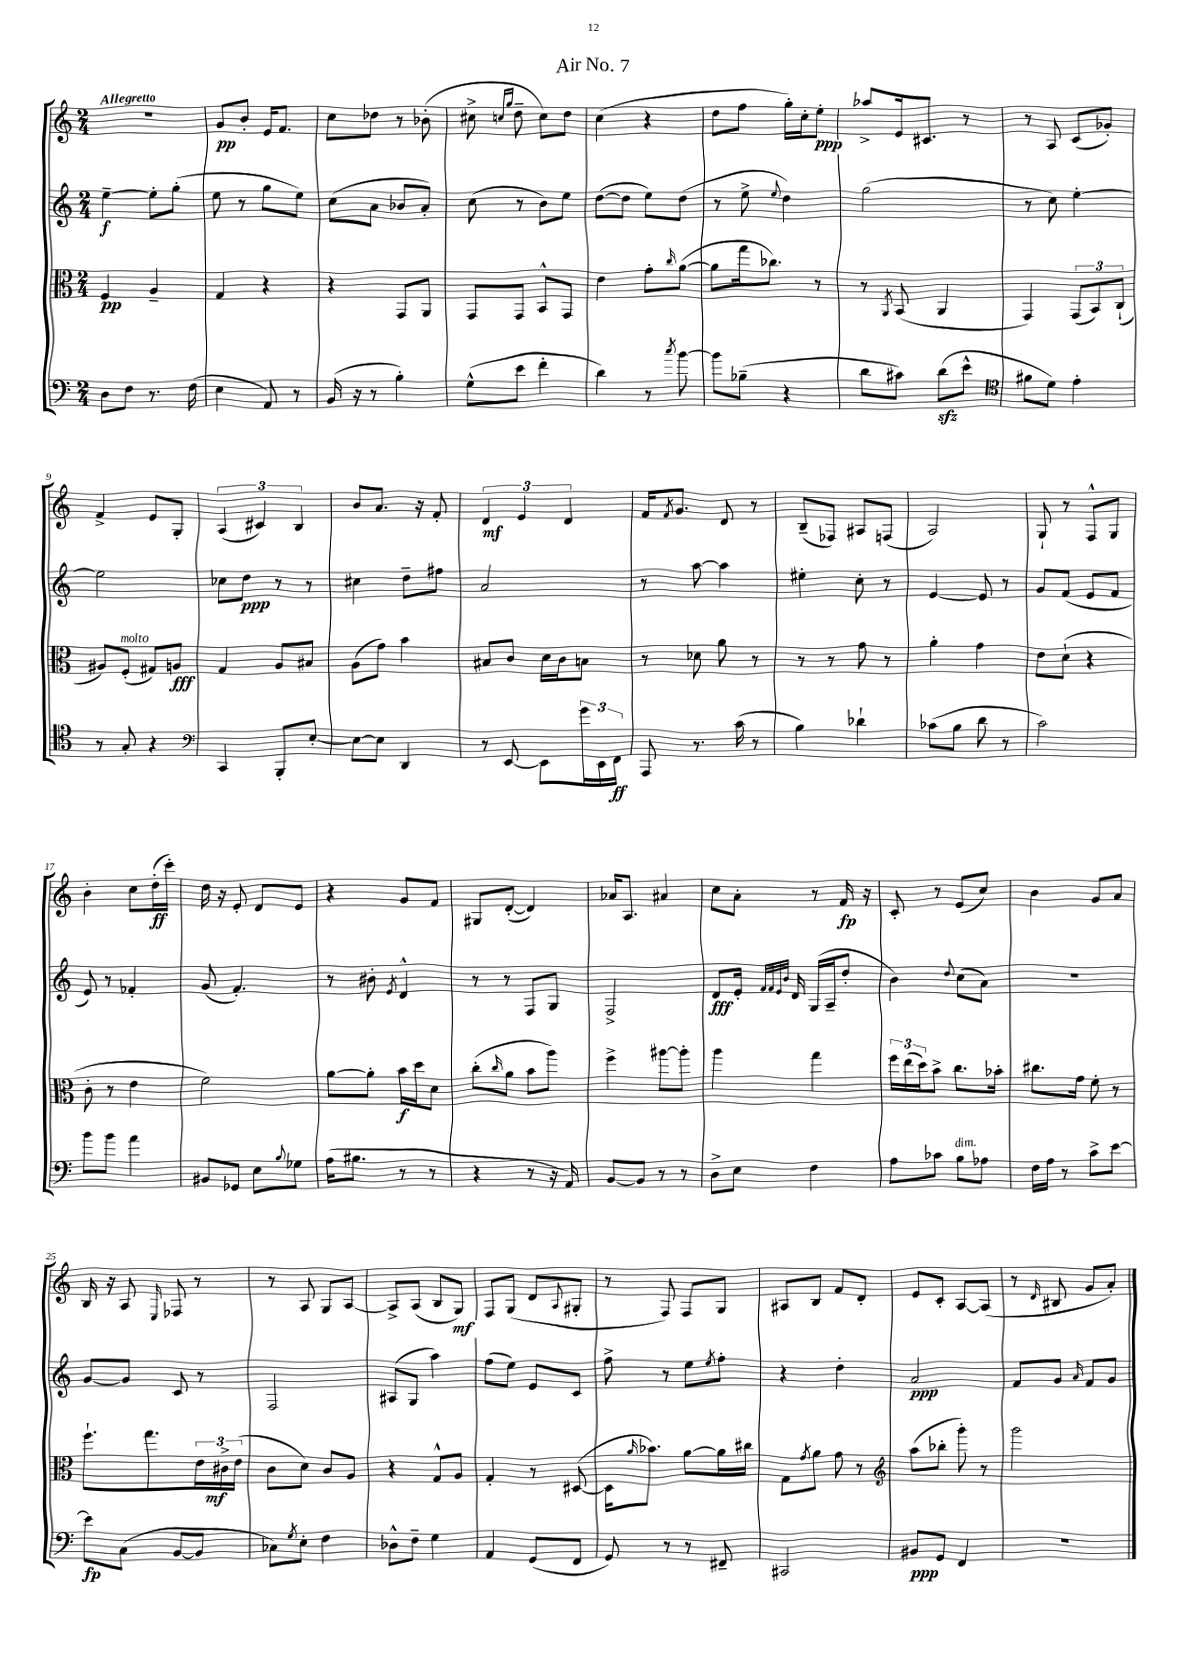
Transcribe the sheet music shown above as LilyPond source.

\header { title = "Air No. 7" }
<<
\new StaffGroup <<
\new Staff = "s0" {
    \clef treble \key c \major \numericTimeSignature \time 2/4 \tempo "Allegretto"
    r2 |
    g'8\pp b'8-. e'16 f'8. |
    c''8 des''8 r8 bes'8-.( |
    cis''8-> \grace { c''16 g''16 } d''8-- c''8) d''8 |
    c''4( r4 |
    d''8 f''8 g''16-.) c''16-. e''8-.\ppp |
    aes''8-> e'16 cis'8. r8 |
    r8 a8 c'8( ges'8-.) |
    f'4-> e'8 g8-. |
    \tuplet 3/2 { a4( cis'4) b4 } |
    b'8 a'8. r16 f'8-. |
    \tuplet 3/2 { d'4\mf e'4 d'4 } |
    f'16 \acciaccatura { f'8 } g'8. d'8 r8 |
    b8--( fes8) ais8 f8( |
    a2) |
    g8-! r8 f8-^ g8 |
    b'4-. c''8 d''16-.\ff( c'''16-.) |
    d''16 r16 e'8-. d'8 e'8 |
    r4 g'8 f'8 |
    gis8 d'8~-.( d'4) |
    aes'16 a8. ais'4 |
    c''8 a'8-. r8 f'16\fp r16 |
    c'8-. r8 e'8( c''8) |
    b'4 g'8 a'8 |
    b16 r16 a8 \grace { e16 } fes8 r8 |
    r8 a8 g8 a8~ |
    a8-> a8( b8 g8\mf) |
    f8 g8( d'8 \appoggiatura { a8 } gis8-. |
    r8 f8) f8 g8 |
    ais8 b8 f'8 d'8-. |
    e'8 c'8-. a8~ a8( |
    r8 \grace { d'16 } bis8 g'8 a'8-.) \bar "|." |
}
\new Staff = "s1" {
    \clef treble \key c \major \numericTimeSignature \time 2/4
    e''4~--\f e''8-. g''8-.( |
    e''8 r8 g''8 e''8) |
    c''8( a'8 bes'8 a'8-.) |
    c''8( r8 b'8) e''8 |
    d''8~( d''8 e''8) d''8( |
    r8 e''8-> \appoggiatura { e''8 } d''4) |
    g''2( |
    r8 c''8) e''4~-. |
    e''2 |
    ces''8 d''8\ppp r8 r8 |
    cis''4 d''8-- fis''8 |
    a'2 |
    r8 a''8~ a''4 |
    eis''4-. c''8-. r8 |
    e'4~ e'8 r8 |
    g'8 f'8( e'8 f'8 |
    e'8) r8 fes'4-. |
    g'8( f'4.-.) |
    r8 bis'8-. \acciaccatura { e'8 } d'4-^ |
    r8 r8 f8 g8 |
    f2-> |
    d'8\fff e'16-. \grace { f'32 f'32 e'32 b'32 } d'16 g16( a16-- d''8-. |
    b'4) \appoggiatura { d''8 } c''8( a'8) |
    r2 |
    g'8~ g'8 c'8 r8 |
    f2 |
    ais8( g8 a''4) |
    f''8( e''8) e'8 c'8 |
    f''8-> r8 e''8 \acciaccatura { e''8 } f''8-. |
    r4 d''4-. |
    a'2\ppp |
    f'8 g'8 \grace { a'16 } f'8 g'8 \bar "|." |
}
\new Staff = "s2" {
    \clef alto \key c \major \numericTimeSignature \time 2/4
    f4\pp a4-- |
    g4 r4 |
    r4 g,8 a,8 |
    g,8 g,8 b,8-^ g,8 |
    e'4 g'8-. \grace { c''16 } a'8~( |
    a'8 g''16 ces''8.) r8 |
    r8 \acciaccatura { a,8 } b,8( a,4 |
    g,4) \tuplet 3/2 { g,8( b,8) c8-!( } |
    ais8) f8-.^\markup { \italic "molto" }( gis8) a8\fff |
    g4 a8 bis8 |
    a8( g'8) b'4 |
    bis8 c'8 d'16 c'16 b8 |
    r8 des'8 a'8 r8 |
    r8 r8 g'8 r8 |
    a'4-. g'4 |
    e'8 d'8-!( r4 |
    c'8-. r8 e'4 |
    f'2) |
    a'8~ a'8-. b'16\f d''16 d'8 |
    c''8-.( \grace { c''16 } a'8 b'8 a''8) |
    f''4-> ais''8~ ais''8-. |
    a''4 g''4 |
    \tuplet 3/2 { f''16 e''16( d''16) } b'8-> c''8. bes'16-. |
    cis''8. g'16 f'8-. r8 |
    f''8.-! g''8. \tuplet 3/2 { e'16 cis'16->\mf e'16( } |
    c'8 d'8) c'8 a8 |
    r4 g8-^ a8 |
    g4-. r8 dis8~( |
    dis16 \grace { a'16 } bes'8.) a'8~ a'16 cis''16 |
    g8 \acciaccatura { g'8 } a'8 g'8 r8 |
    \clef treble a''8( bes''8-. g'''8-.) r8 |
    g'''2 \bar "|." |
}
\new Staff = "s3" {
    \clef bass \key c \major \numericTimeSignature \time 2/4
    d8 f8 r8. f16( |
    e4 a,8) r8 |
    b,16( r16 r8 b4-.) |
    g8-^( e'8 f'4-. |
    d'4) r8 \acciaccatura { c''8 } b'8~ |
    b'8 bes8--( r4 |
    d'8 cis'8) d'8\sfz( e'8-^ |
    \clef tenor fis'8 d'8) e'4-. |
    r8 g8-. r4 |
    \clef bass c,4 b,,8-. e8~-. |
    e8~ e8 d,4 |
    r8 e,8~ e,8 \tuplet 3/2 { g'16 e,16 f,16\ff } |
    a,,8 r8. c'16( r8 |
    b4) des'4-! |
    ces'8( b8 d'8 r8 |
    c'2) |
    b'8 b'8 a'4 |
    bis,8 ges,8 e8 \appoggiatura { b8 } ges8 |
    a16( bis8. r8 r8 |
    r4 r8 r16 a,16) |
    b,8~ b,8 r8 r8 |
    d8-> e8 f4 |
    a8 ces'8 b8^\markup { \italic "dim." } aes8 |
    f16 a16 r8 c'8-> e'8~ |
    e'8\fp c8( b,8~ b,8 |
    ces8) \acciaccatura { g8 } e8-. f4 |
    des8-^ f8-- g4 |
    a,4 g,8( f,8 |
    g,8) r8 r8 fis,8-- |
    cis,2 |
    bis,8\ppp g,8 f,4 |
    R2 \bar "|." |
}
>>
>>
